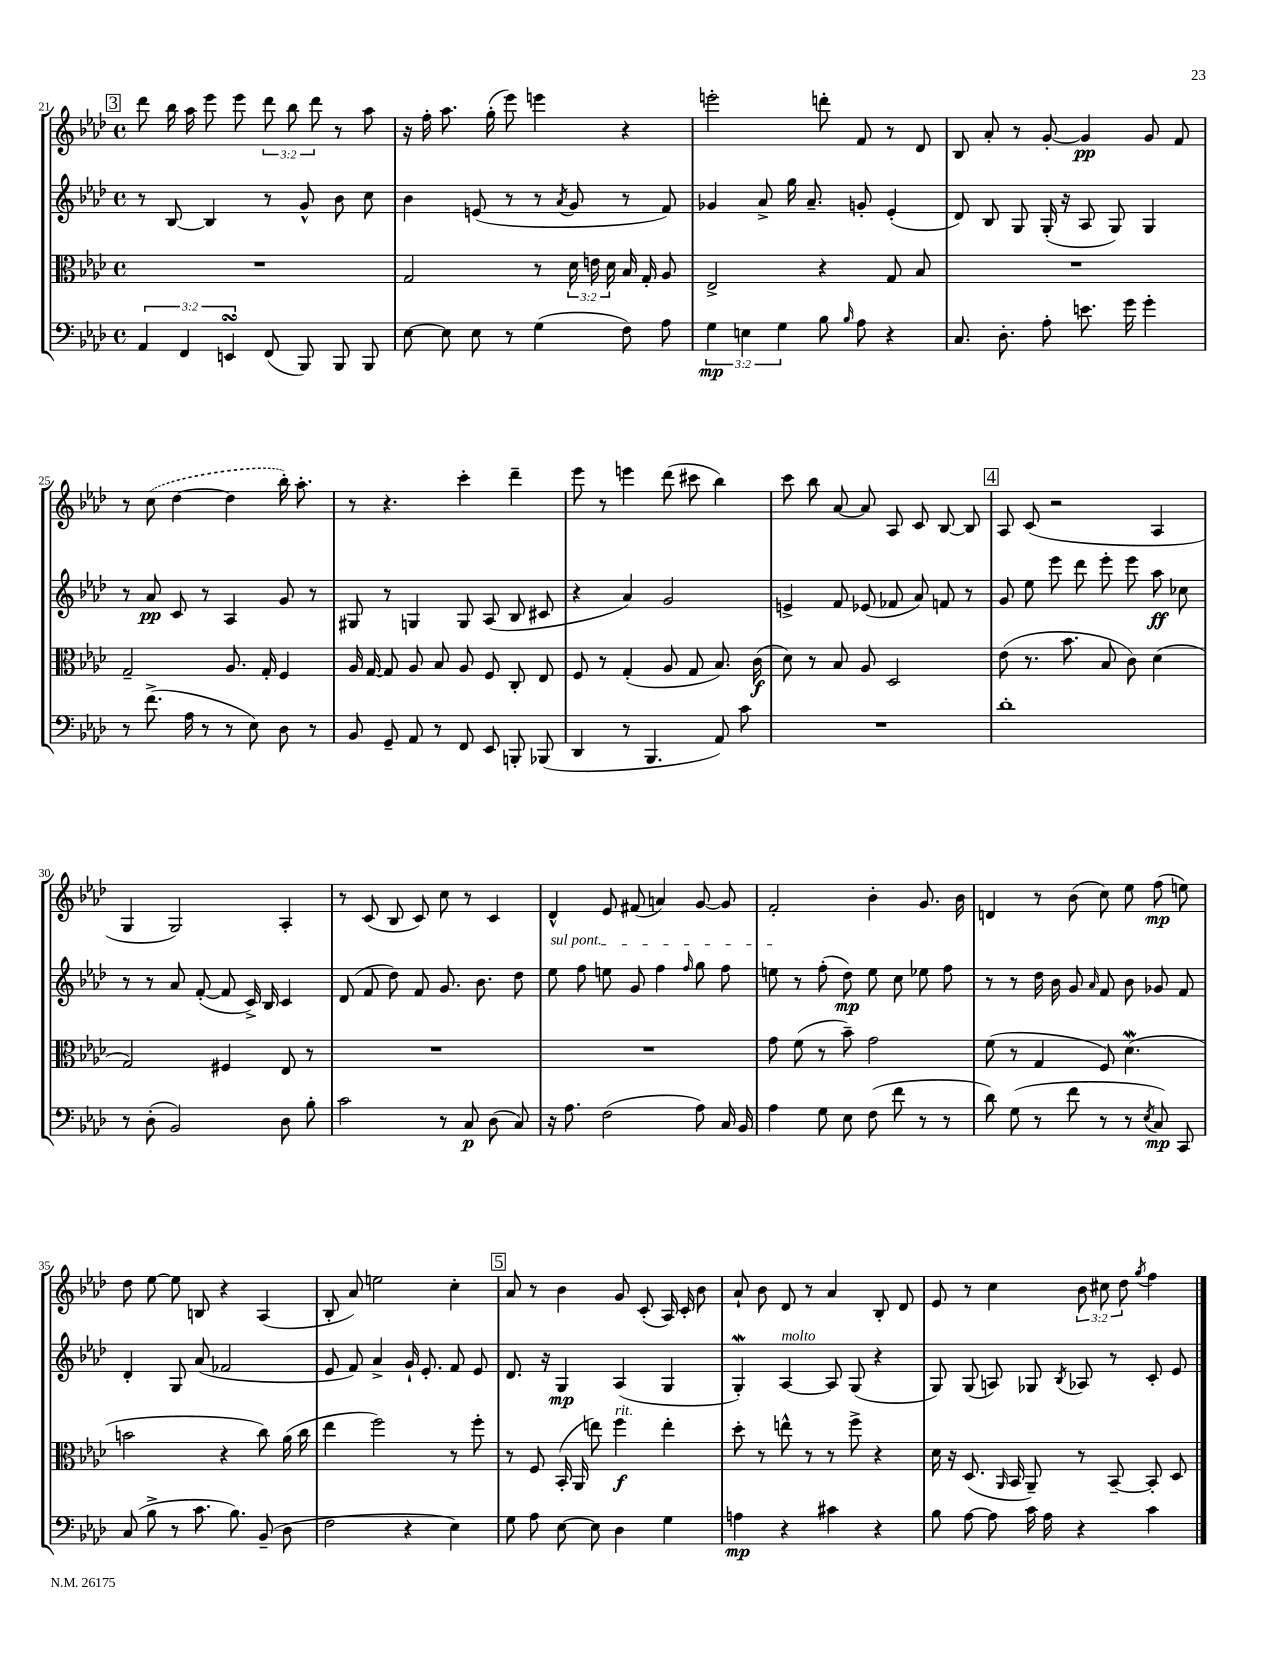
<<
\new StaffGroup <<
\new Staff = "s0" {
    \clef treble \key aes \major \defaultTimeSignature \time 4/4 \override Staff.TupletNumber.text = #tuplet-number::calc-fraction-text
    \autoBeamOff \mark \markup { \box "3" } des'''8 bes''16 aes''16 ees'''8 ees'''8 \tuplet 3/2 { des'''8 bes''8 des'''8 } r8 aes''8 |
    r16 f''16-. aes''8. g''16-.( ees'''8) e'''4 r4 |
    e'''2-. d'''8-. f'8 r8 des'8 |
    bes8 aes'8-. r8 g'8~-. g'4\pp g'8 f'8 |
    r8 \once \slurDashed c''8( des''4~ des''4 bes''16-.) aes''8.-. |
    r8 r4. c'''4-. des'''4-- |
    ees'''8 r8 e'''4 des'''8( cis'''8 bes''4) |
    c'''8 bes''8 aes'8~ aes'8 aes8 c'8 bes8~ bes8 |
    \mark \markup { \box "4" } aes8 c'8( r2 aes4 |
    g4 g2) aes4-. |
    r8 c'8( bes8 c'8) c''8 r8 c'4 |
    des'4-^ ees'8 fis'8( a'4) g'8~ g'8 |
    f'2-. bes'4-. g'8. bes'16 |
    d'4 r8 bes'8( c''8) ees''8 f''8\mp( e''8) |
    des''8 ees''8~ ees''8 b8 r4 aes4( |
    bes8-. aes'8) e''2 c''4-. |
    \mark \markup { \box "5" } aes'8 r8 bes'4 g'8 c'8-.( aes16) c'16-. bes'8 |
    aes'8-! bes'8 des'8 r8 aes'4 bes8-. des'8 |
    ees'8 r8 c''4 \tuplet 3/2 { bes'8 cis''8 des''8 } \acciaccatura { g''8 } f''4 \bar "|." |
}
\new Staff = "s1" {
    \clef treble \key aes \major \defaultTimeSignature \time 4/4
    \autoBeamOff \mark \markup { \box "3" } r8 bes8~ bes4 r8 g'8-^ bes'8 c''8 |
    bes'4 e'8( r8 r8 \acciaccatura { aes'8 } g'8 r8 f'8) |
    ges'4 aes'8-> g''16 aes'8.-- g'8-. ees'4-.( |
    des'8) bes8 g8 g16-.( r16 aes8 g8) g4 |
    r8 aes'8\pp c'8 r8 aes4 g'8 r8 |
    gis8 r8 g4 g8 aes8( bes8 cis'8 |
    r4 aes'4) g'2 |
    e'4-> f'8 ees'8( fes'8 aes'8) f'8 r8 |
    \mark \markup { \box "4" } g'8 ees''8 ees'''8 des'''8 ees'''8-. ees'''8 aes''8\ff ces''8 |
    r8 r8 aes'8 f'8~-.( f'8 c'16->) bes16 c'4 |
    des'8( f'8 des''8) f'8 g'8. bes'8. des''8 |
    \once \override TextSpanner.bound-details.left.text = \markup { \italic "sul pont." } ees''8\startTextSpan f''8 e''8 g'8 f''4 \grace { f''16 } g''8 f''8 |
    e''8\stopTextSpan r8 f''8-.( des''8\mp) e''8 c''8 ees''8 f''8 |
    r8 r8 des''16 bes'16 g'8 \grace { aes'16 } f'8 bes'8 ges'8 f'8 |
    des'4-. g8 aes'8( fes'2 |
    ees'8 f'8) aes'4-> g'16-! ees'8.-. f'8 ees'8 |
    \mark \markup { \box "5" } des'8. r16 g4\mp aes4( g4 |
    g4-.\mordent) aes4~^\markup { \italic "molto" } aes8 g8( r4 |
    g8) g8( a8) ges8 \acciaccatura { bes8 } aes8 r8 c'8-. ees'8 \bar "|." |
}
\new Staff = "s2" {
    \clef alto \key aes \major \defaultTimeSignature \time 4/4 \override Staff.TupletNumber.text = #tuplet-number::calc-fraction-text
    \autoBeamOff \mark \markup { \box "3" } R1 |
    g2 r8 \tuplet 3/2 { des'16 e'16 des'16 } bes16 g16-. aes8 |
    ees2-> r4 g8 bes8 |
    R1 |
    g2-- aes8. g16-. f4 |
    aes16 g16~ g8 aes8 bes8 aes8 f8 c8-. ees8 |
    f8 r8 g4-.( aes8 g8 bes8.) c'16\f( |
    des'8) r8 bes8 aes8 des2 |
    \mark \markup { \box "4" } ees'8( r8. bes'8. bes8 c'8) des'4( |
    g2) fis4 ees8 r8 |
    R1 |
    R1 |
    g'8 f'8( r8 bes'8--) g'2 |
    f'8( r8 g4 f8) des'4.\mordent( |
    b'2 r4 c''8) aes'16( c''16 |
    ees''4 f''2) r8 f''8-. |
    \mark \markup { \box "5" } r8 f8 bes,16-.( aes,16 e''8) f''4\f^\markup { \italic "rit." } e''4-. |
    des''8-. r8 e''8-^ r8 r8 f''8-> r4 |
    des'16 r16 des8.( \grace { aes,16 } bes,16 aes,8--) r8 bes,8~-- bes,8-. des8 \bar "|." |
}
\new Staff = "s3" {
    \clef bass \key aes \major \defaultTimeSignature \time 4/4 \override Staff.TupletNumber.text = #tuplet-number::calc-fraction-text
    \autoBeamOff \mark \markup { \box "3" } \tuplet 3/2 { aes,4 f,4 e,4\turn } f,8( bes,,8) bes,,8 bes,,8 |
    ees8~ ees8 ees8 r8 g4( f8) aes8 |
    \tuplet 3/2 { g4\mp e4 g4 } bes8 \grace { bes16 } aes8 r4 |
    c8. des8.-. aes8-. e'8. g'16 g'4-. |
    r8 f'8.->( aes16 r8 r8 ees8) des8 r8 |
    bes,8 g,8-- aes,8 r8 f,8 ees,8 b,,8-. bes,,8( |
    des,4 r8 bes,,4. aes,8) c'8 |
    R1 |
    \mark \markup { \box "4" } des'1-. |
    r8 des8-.( bes,2) des8 bes8-. |
    c'2 r8 c8\p des8( c8) |
    r16 aes8. f2( aes8) c16 bes,16 |
    aes4 g8 ees8 f8( f'8 r8 r8 |
    des'8) g8( r8 f'8 r8 r8 \acciaccatura { ees8 } c8\mp) c,8 |
    c8( bes8-> r8 c'8. bes8.) bes,8--( des8 |
    f2 r4 ees4) |
    \mark \markup { \box "5" } g8 aes8 ees8~ ees8 des4 g4 |
    a4\mp r4 cis'4 r4 |
    bes8 aes8~ aes8 c'16 aes16 r4 c'4 \bar "|." |
}
>>
>>
\layout { \context { \Score currentBarNumber = #21 } }
